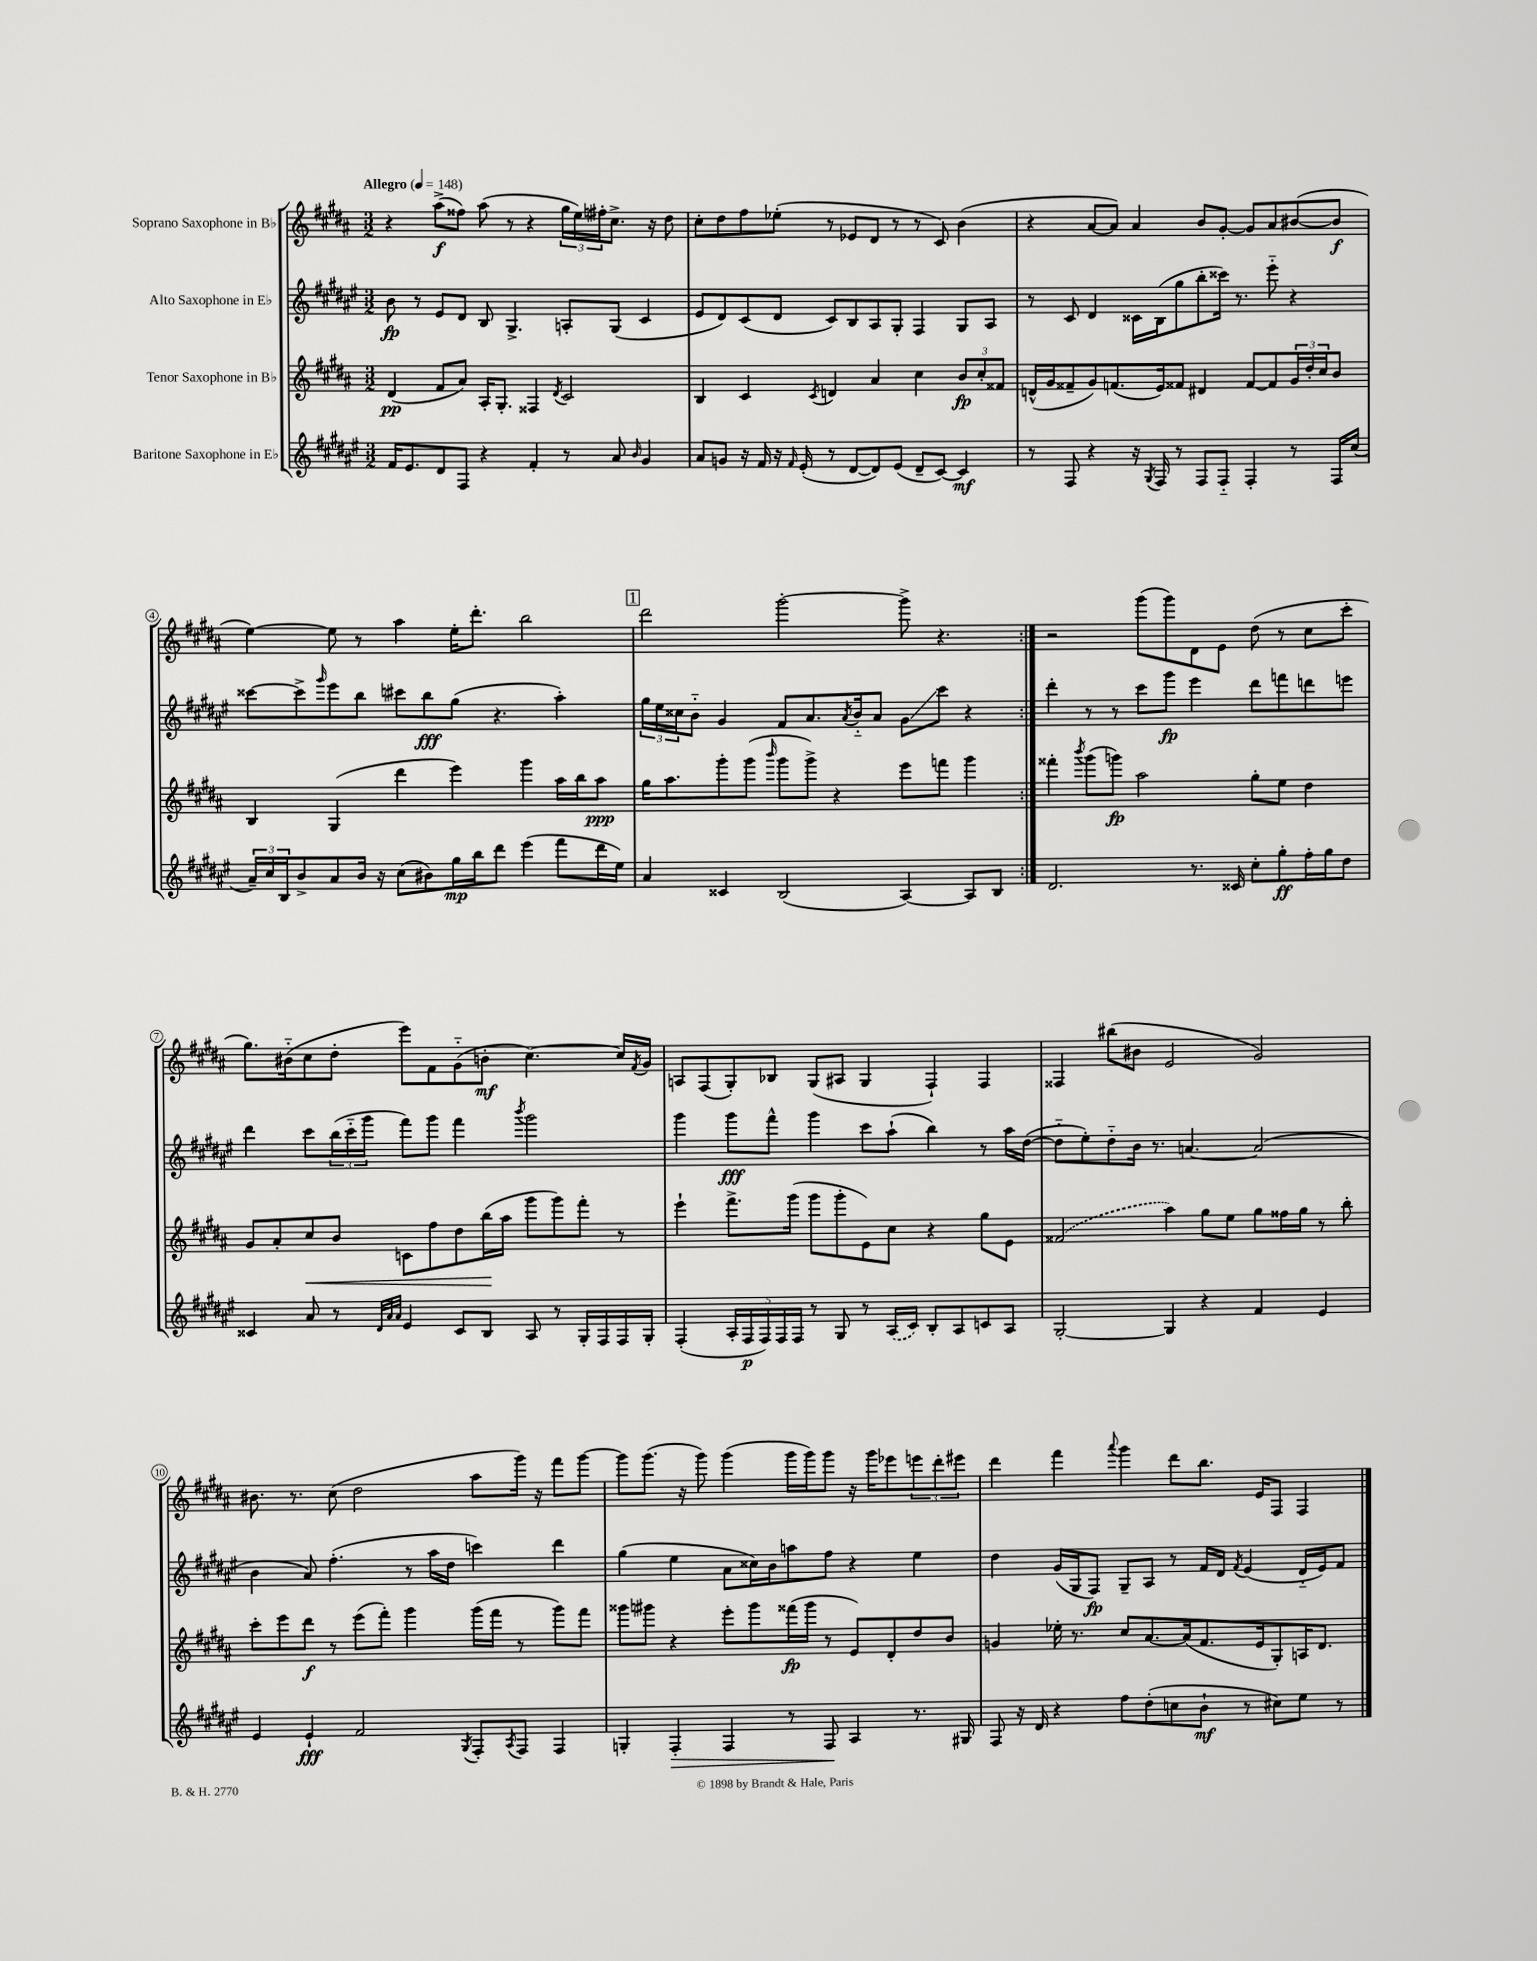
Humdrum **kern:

**kern	**kern	**kern	**kern
*staff4	*staff3	*staff2	*staff1
*clefG2	*clefG2	*clefG2	*clefG2
*k[f#c#g#d#a#e#]	*k[f#c#g#d#a#]	*k[f#c#g#d#a#e#]	*k[f#c#g#d#a#]
*M3/2	*M3/2	*M3/2	*M3/2
*MM148	*MM148	*MM148	*MM148
16f#	(4d#	8b	4r
8.e#	.	.	.
.	.	8r	.
8d#	8f#	8e#	(8aa#^
8F#	8a#)	8d#	8ff##)
4r	16A#'	8B	(8aa#
.	8.G#'	.	.
.	.	4.G#^	8r
4f#'	4F##	.	4r
.	8qd#	.	.
8r	2c#	8A'	24gg#
.	.	.	24ee)
.	.	.	24ff#'
8a#	.	(8G#	8.cc#^
16qqb	.	.	.
4g#	.	4c#	.
.	.	.	16r
.	.	.	8dd#
=	=	=	=
8a#	4B	8e#	8cc#'
8g	.	8d#)	8dd#
16r	4c#	(8c#	8ff#
16f#	.	.	.
16r	.	8d#	(8ee-'
16qqf#	.	.	.
(16e#'	.	.	.
.	8qc#	.	.
8r	4d	8c#)	8r
[8d#	.	8B	8e-
8d#])	4a#	8A#	8d#
(8e#	.	8G#'	8r
8d#~	4cc#	4F#	8r
[8c#)	.	.	8c#)
4c#]	12b	8G#	(4b
.	12cc#'	.	.
.	.	8A#	.
.	12f##	.	.
=	=	=	=
8r	(16d^^	8r	4r
.	16g#	.	.
8F#	8f##~	8c#	.
4r	8g#)	4d#	[8a#
.	(8.f	.	8a#])
16r	.	16c##	4a#
8qG#	.	.	.
16F#	16e)	(16B	.
8r	8f##	8gg#	.
8F#	4d#	8bb'	8b
8F#'~	.	16ccc##)	[8g#'
.	.	8.r	.
4F#'	[8f##	.	8g#]
.	8f##]	8eee#'~	8a#
8r	24g#	4r	([8b#
.	24dd#'	.	.
.	24cc#	.	.
16F#	8b	.	8b#]
(16cc#	.	.	.
=	=	=	=
24a#~)	4B	[8ccc##	[4ee)
24cc#	.	.	.
24B	.	.	.
8b^	.	8ccc##^]	.
.	.	16qqggg#	.
8a#	(4G#	8eee#	8ee]
16b	.	8bb	8r
16r	.	.	.
(8cc#	4ddd#	8ccc#	4aa#
8b#)	.	8bb	.
16gg#	4eee)	(8gg#	16ee'
16bb	.	.	8.ddd#'
8ddd#	.	4.r	.
(4eee#	4ggg#	.	2bb
8fff#	16aa#	4aa#')	.
.	16bb	.	.
16ddd#	8aa#	.	.
16ee#)	.	.	.
=	=	=	=
4a#	16gg#	24gg#	2ddd#
.	.	24ee#	.
.	8.aa#	.	.
.	.	24cc##	.
.	.	8b'~	.
4c##	8ggg#'	4g#	.
.	(8ggg#	.	.
.	16qqbbb	.	.
(2B	8ggg#	8f#	[2ggg#'
.	8ggg#^)	8.a#	.
.	4r	.	.
.	.	8qa#	.
.	.	16b'~	.
.	.	8a#	.
[4A#)	8eee	8g#	8ggg#^]
.	8fff	8ccc#	4.r
8A#]	4ggg#	4r	.
8B	.	.	.
=:|!	=:|!	=:|!	=:|!
2.d#	4fff##'	4ddd#'	2r
.	8qbbb	.	.
.	(8ggg#	8r	.
.	8ggg)	8r	.
.	2aa#	8ccc#	(8ggg#
.	.	8ggg#	8ggg#)
8.r	.	4eee#	8d#
.	.	.	8e
16c##	.	.	.
8cc#'	8gg#'	8ddd#	(8dd#
8gg#'	8ee	8fff	8r
16ff#'	4dd#	8ddd	8cc#
16gg#	.	.	.
8dd#	.	8eee	8ccc#'
=	=	=	=
4c##	8g#	4ddd#	8.gg#)
.	8a#'	.	.
.	.	.	(16b#'~
8a#	8cc#	8ccc#	8cc#
8r	8b	(24bb	8dd#'
.	.	24ccc#'~	.
.	.	24ggg#	.
32qqd#	.	.	.
32qqa#	.	.	.
32qqa#	.	.	.
4e#	8c	8fff#)	8eee)
.	8ff#	8ggg#	8f#
8c##	8dd#	4fff#	(8g#'~
8B	(16bb	.	8b'
.	16aa#	.	.
.	.	8qbbb	.
8A#	8ggg#	2ggg#	[4.cc#)
8r	8ggg#)	.	.
16G#'	8fff#'	.	.
16F#	.	.	.
16F#	8r	.	16cc#]
.	.	.	8qf#
16G#'	.	.	16g#
=	=	=	=
(4F#'	4eee`	4ggg#	8A
.	.	.	(8F#
20A#'	8.fff#^	8ggg#	8G#')
20F#	.	.	.
20F#)	.	.	.
.	.	8fff#^^	8B-
20F#	.	.	.
.	(16ggg#	.	.
20F#	.	.	.
8r	8ggg#	4ggg#	(8G#
8G#	8ggg#'	.	8A#
8r	8e)	8ccc#	4G#
(16A#	8cc#	(8aa#`	.
16c#)	.	.	.
8B'	4r	4bb)	4F#`)
8A#	.	.	.
8c	8gg#	8r	4F#
8A#	8e	16aa#	.
.	.	([16dd#	.
=	=	=	=
[2G#'	(2f##	8dd#'~]	4F##
.	.	8ee#')	.
.	.	8dd#'~	(8bb#
.	.	16b	8b#
.	.	8.r	.
4G#]	4aa#)	.	2e
.	.	[4.a	.
4r	8gg#	.	.
.	8ee	.	.
4f#	8gg#	(2a]	2g#)
.	16ff##	.	.
.	16gg#	.	.
4e#	8r	.	.
.	8bb'	.	.
=	=	=	=
4e#	8ccc#'	4b	8.b#
.	8eee	.	.
.	.	.	8.r
4e#`	8ddd#	8a#)	.
.	8r	(4.ff#'	(8cc#
2f#	(8eee	.	2dd#
.	8fff#')	.	.
.	4ggg#	8r	.
.	.	16aa#	.
.	.	16dd#	.
8qG#	.	.	.
8F#'	(16ggg#	4ccc)	8aa#
.	16fff#	.	.
8qA#	.	.	.
8F#	8r	.	16ggg#)
.	.	.	16r
4F#	8ggg#)	4ddd#	8fff#
.	8fff#	.	[8ggg#
=	=	=	=
4G'	8ggg##	(4gg#	8ggg#]
.	8ggg#	.	(8.ggg#
4F#'	4r	4ee#	.
.	.	.	16r
.	.	.	8ggg#)
4F#	8eee'	8a#	(4ggg#
.	8ggg#	16cc##)	.
.	.	16b	.
8r	(16fff##	8aa	16ggg#
.	16ggg#	.	16ggg#)
8F#	8r	8ff#	8ggg#
4A#	8e)	4r	16r
.	.	.	16ggg#
.	8d#'	.	8eee-
8.r	8dd#	4ee#	12eee
.	.	.	12ddd#'
.	8b	.	.
.	.	.	12eee#
16G#	.	.	.
=	=	=	=
8F#	4g	4dd#	4ddd#
16r	.	.	.
16d#	.	.	.
4r	16ee-'	(16g#	4fff#
.	8.r	16G#	.
.	.	8F#)	.
.	.	.	8qqaaa#
8ff#	8cc#	8G#~	4ggg#
(8dd#'	[8.a#	8A#	.
8cc	.	8r	8ddd#
.	(16a#]	.	.
8b`	8.f#	16f#	8.bb
.	.	16d#	.
.	.	8qf#	.
8r	.	(4e#	.
.	16e	.	16e
8cc#)	8G#')	.	8F#
8ee#	16A	16d#'~	4F#
.	8.d#	16e#)	.
8r	.	8f#	.
==	==	==	==
*-	*-	*-	*-
